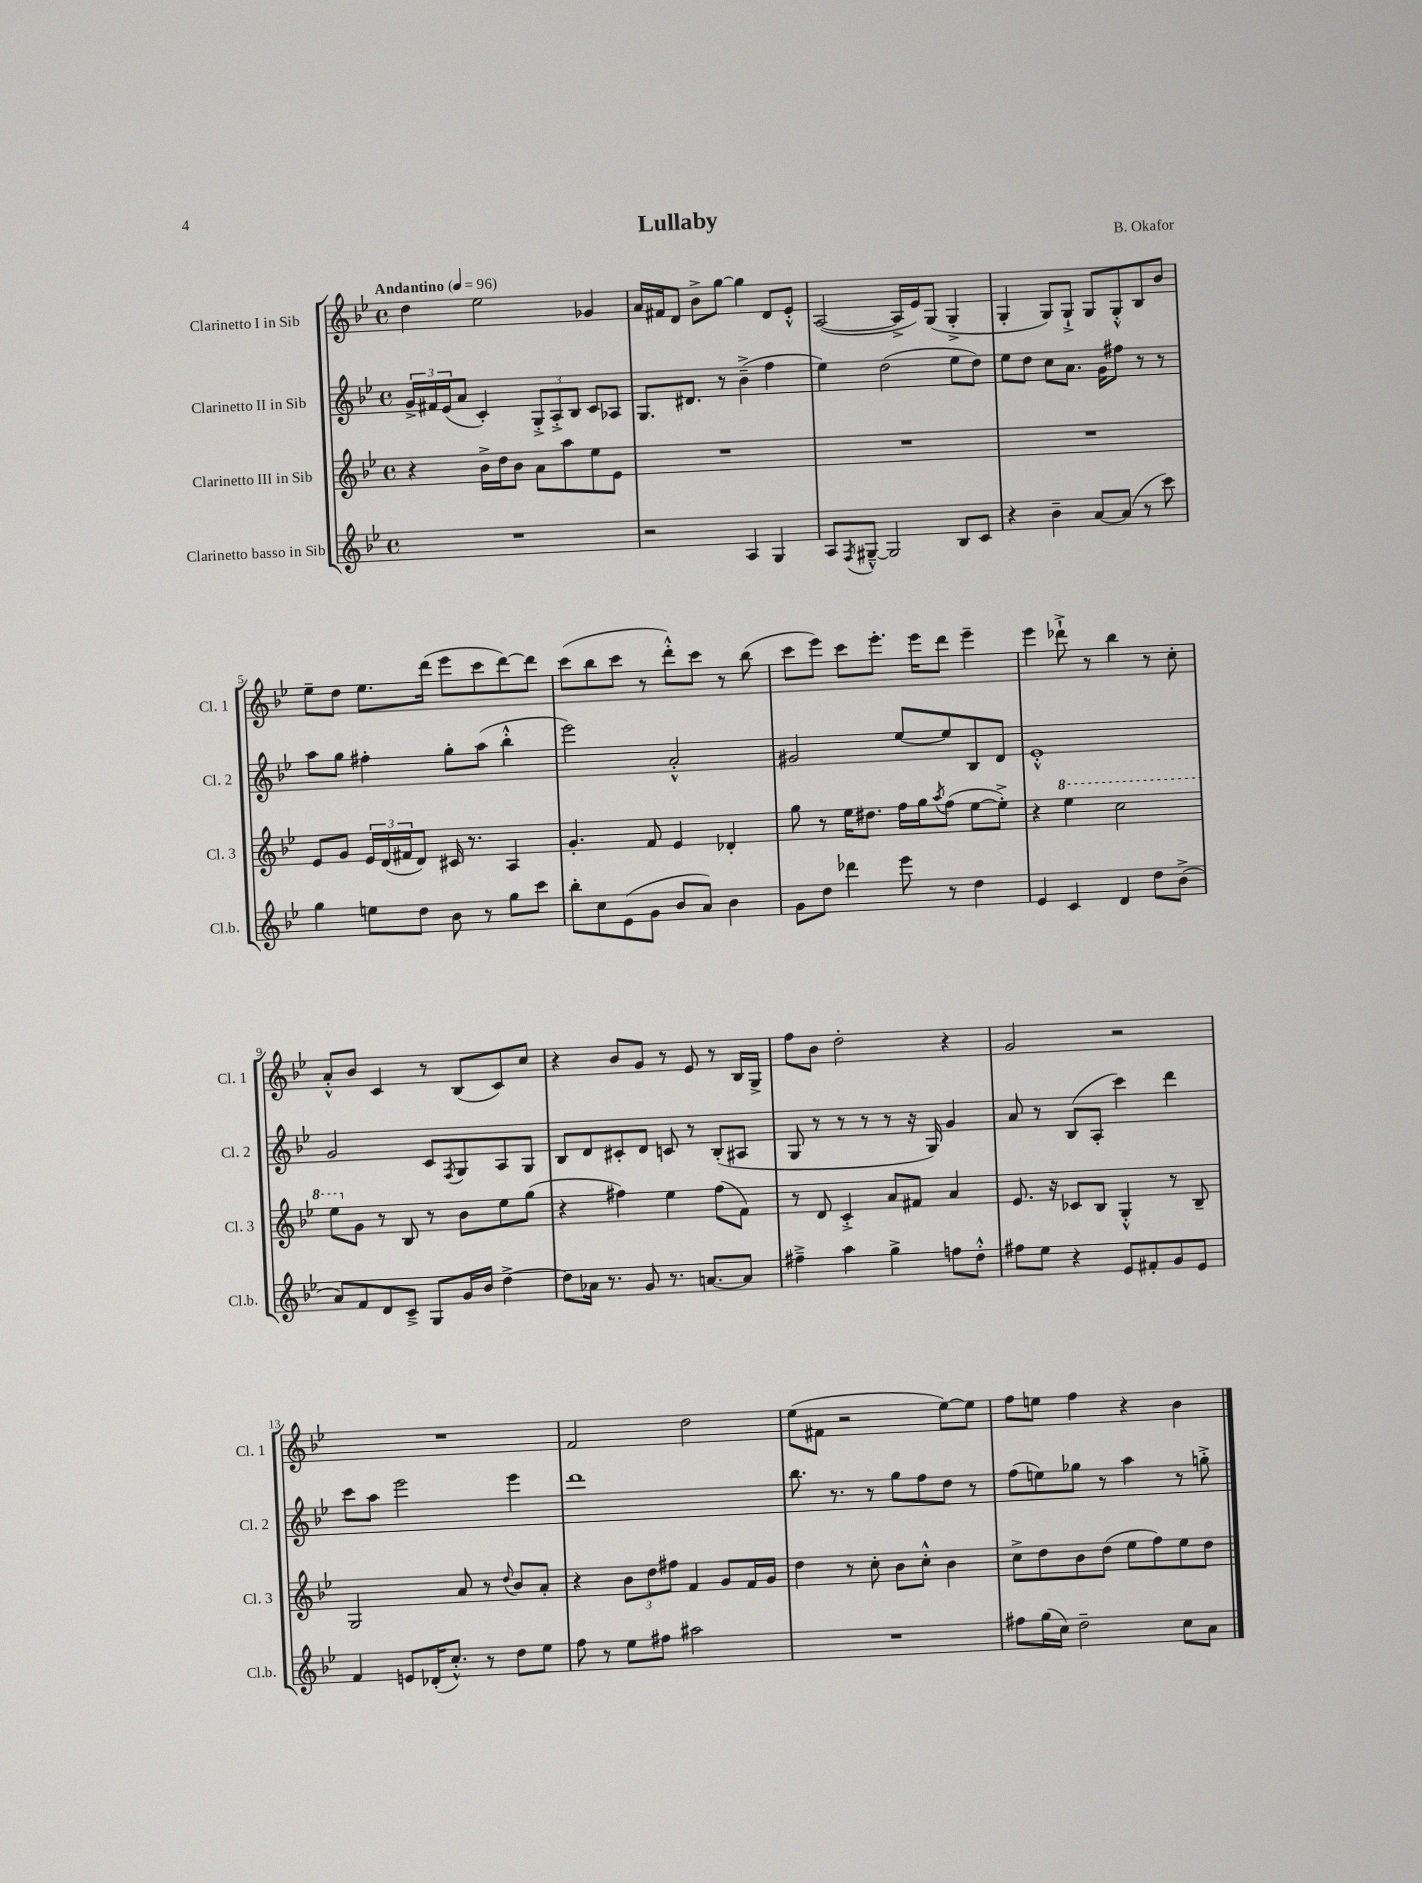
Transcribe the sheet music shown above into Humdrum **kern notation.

**kern	**kern	**kern	**kern
*staff4	*staff3	*staff2	*staff1
*clefG2	*clefG2	*clefG2	*clefG2
*k[b-e-]	*k[b-e-]	*k[b-e-]	*k[b-e-]
*M4/4	*M4/4	*M4/4	*M4/4
*met(c)	*met(c)	*met(c)	*met(c)
*MM96	*MM96	*MM96	*MM96
1r	4r	24g^/LL	4dd\
.	.	24f#/	.
.	.	(24e-/J	.
.	.	8a/J	.
.	16b-^\LL	4c'/)	2ee-\
.	16dd\J	.	.
.	8b-\J	.	.
.	8a\L	12G'^/L	.
.	.	12A'^/	.
.	8aa\	.	.
.	.	12B-/J	.
.	8ee-\	8c/L	4g-/
.	8e-\J	8A-/J	.
=	=	=	=
2r	1r	8.G/L	16a/LL
.	.	.	16f#/J
.	.	.	8d/J
.	.	8.d#/J	.
.	.	.	8b-^\L
.	.	8r	[8gg\J
4A/	.	(4b-~^\	4gg\]
4G/	.	4ff\	8d/L
.	.	.	8e-'^^/J
=	=	=	=
8A/L	1r	4ee-\)	([2A/
8qF/	.	.	.
[8G#~^^/J	.	.	.
2G#/]	.	(2dd\	.
.	.	.	16A^/]LL
.	.	.	16e-/J)
.	.	.	(8G/J
8B-/L	.	8ee-\L	4G'^/
8c/J	.	8dd\J)	.
=	=	=	=
4r	1r	8ee-\L	4G'/
.	.	8dd\J	.
4b-~\	.	8cc\L	8G/L)
.	.	8.a\J	8G`^/J
[8a/L	.	.	8G/L
.	.	16g\LK	.
(8a/]J	.	8ff#\J	8G'^^/
8r	.	8r	8B-/
8ccc\)	.	8r	8b-/J
=	=	=	=
4gg\	8e-/L	8aa\L	8ee-~\L
.	8g/J	8gg\J	8dd\J
8ee\L	24e-/LL	4ff#'\	8.ee-\L
.	(24d/	.	.
.	24f#/J	.	.
8dd\J	8d/J)	.	.
.	.	.	(16ddd\Jk
8b-\	16c#/	8gg'\L	8eee-\L
.	8.r	.	.
8r	.	(8aa\J	8ccc\
8gg\L	4A/	4bb-'^^\	[8ddd\)
8ccc\J	.	.	8ddd\]J
=	=	=	=
8bb-'\L	4.g'/	2eee-\)	(8ccc\L
8cc\	.	.	8bb-\
(8e-\	.	.	8ccc\J
8g\J	8f/	.	8r
8b-/L	4e-/	2a'^^/	8ddd'^^\L)
8a/J)	.	.	8ccc\J
4b-\	4d-'/	.	8r
.	.	.	(8bb-\
=	=	=	=
8g\L	8gg\	2g#/	8ccc\L
8dd\J	8r	.	8eee-\J)
4ddd-\	16ee-\LK	.	8ccc\L
.	8.dd#\J	.	.
.	.	.	8.eee-'\J
8eee-\	16ff\LL	[8ee-/L	.
.	16gg\J	.	16eee-\LK
.	8qaa/	.	.
8r	(8ff\J	8ee-/]	8ddd\J
4dd\	[8ee-\L	8B-/	4eee-~\
.	8ee-'^\]J)	8d/J	.
=	=	=	=
4e-/	4r	1e-'^^	4eee-\
4c/	4eee-\	.	8ddd-`^\
.	.	.	8r
4d/	2ccc\	.	4bb-\
8dd\L	.	.	8r
(8b-^\J	.	.	8cc'\
=	=	=	=
8a/L)	8eee-\L	2g/	8a'^^/L
8f/	8g\J	.	8b-/J
8d/	8r	.	4c/
8c~^/J	8B-/	.	.
8G/L	8r	8c/L	8r
.	.	8qF/	.
16g/L	8b-\L	8G/	(8B-/L
16b-/JJ	.	.	.
[4dd^\	8ee-\	8A/	8c/)
.	(8gg\J	8G/J	8cc/J
=	=	=	=
8dd\]L	4r	8B-/L	4r
16a-\Jk	.	8d/	.
8.r	.	.	.
.	4ff#\)	8c#'/	8b-/L
8g/	.	8d/J	8g/J
8.r	4ee-\	8c/	8r
.	.	8r	8e-/
[8.a/L	.	.	.
.	(8ff#\L	(8B-'/L	8r
8a/]J	8f\J)	8A#/J	16B-/LL
.	.	.	16G^/JJ
=	=	=	=
4ff#~^\	8r	8G/	8ff\L
.	8d/	8r	8b-\J
4aa\	4c'^/	8r	2dd'\
.	.	8r	.
4gg^\	8a/L	8r	.
.	8f#/J	16r	.
.	.	16G/)	.
8ff\L	4a/	4g/	4r
8dd'^^\J	.	.	.
=	=	=	=
8ff#\L	8.e-/	8a/	2g/
8ee-\J	.	8r	.
.	16r	.	.
4r	8c-/L	(8B-/L	.
.	8B-/J	8A'/J	.
8e-/L	4G'^^/	4ccc\)	2r
8f#'/	.	.	.
8g/	8r	4ddd\	.
8e-/J	8B-~/	.	.
=	=	=	=
4f/	2G/	8ccc\L	1r
.	.	8aa\J	.
8e/L	.	2eee-\	.
(16d-'/K	.	.	.
8.cc'^^/J)	.	.	.
.	8a/	.	.
8r	8r	.	.
.	8qqdd/	.	.
8dd\L	8b-/L	4eee-\	.
8ee-\J	8a'/J	.	.
=	=	=	=
8ff\	4r	1ddd	2f/
8r	.	.	.
8ee-\L	12b-\L	.	.
.	12dd\	.	.
8ff#\J	.	.	.
.	12ff#\J	.	.
2aa#\	4f/	.	2dd\
.	8g/L	.	.
.	16f/L	.	.
.	16g/JJ	.	.
=	=	=	=
1r	4dd\	8.bb-\	(8ee-\L
.	.	.	8f#\J
.	.	8.r	.
.	8r	.	2r
.	8cc'\	8r	.
.	8b-\L	8gg\L	.
.	8cc'^^\J	8ff\	.
.	4b-\	8dd\J	[8ee-\L)
.	.	8r	8ee-\]J
=	=	=	=
8ff#\L	8cc^\L	(8ff\L	8ff\L
(16gg\L	8dd\	8ee\)	8ee\J
16cc\JJ)	.	.	.
2dd~\	8b-\	8gg-\J	4ff\
.	(8dd\J	8r	.
.	8ee-\L	4aa\	4r
.	8ff\)	.	.
8cc\L	8ee-\	8r	4b-\
8a\J	8dd\J	8gg'^\	.
==	==	==	==
*-	*-	*-	*-
